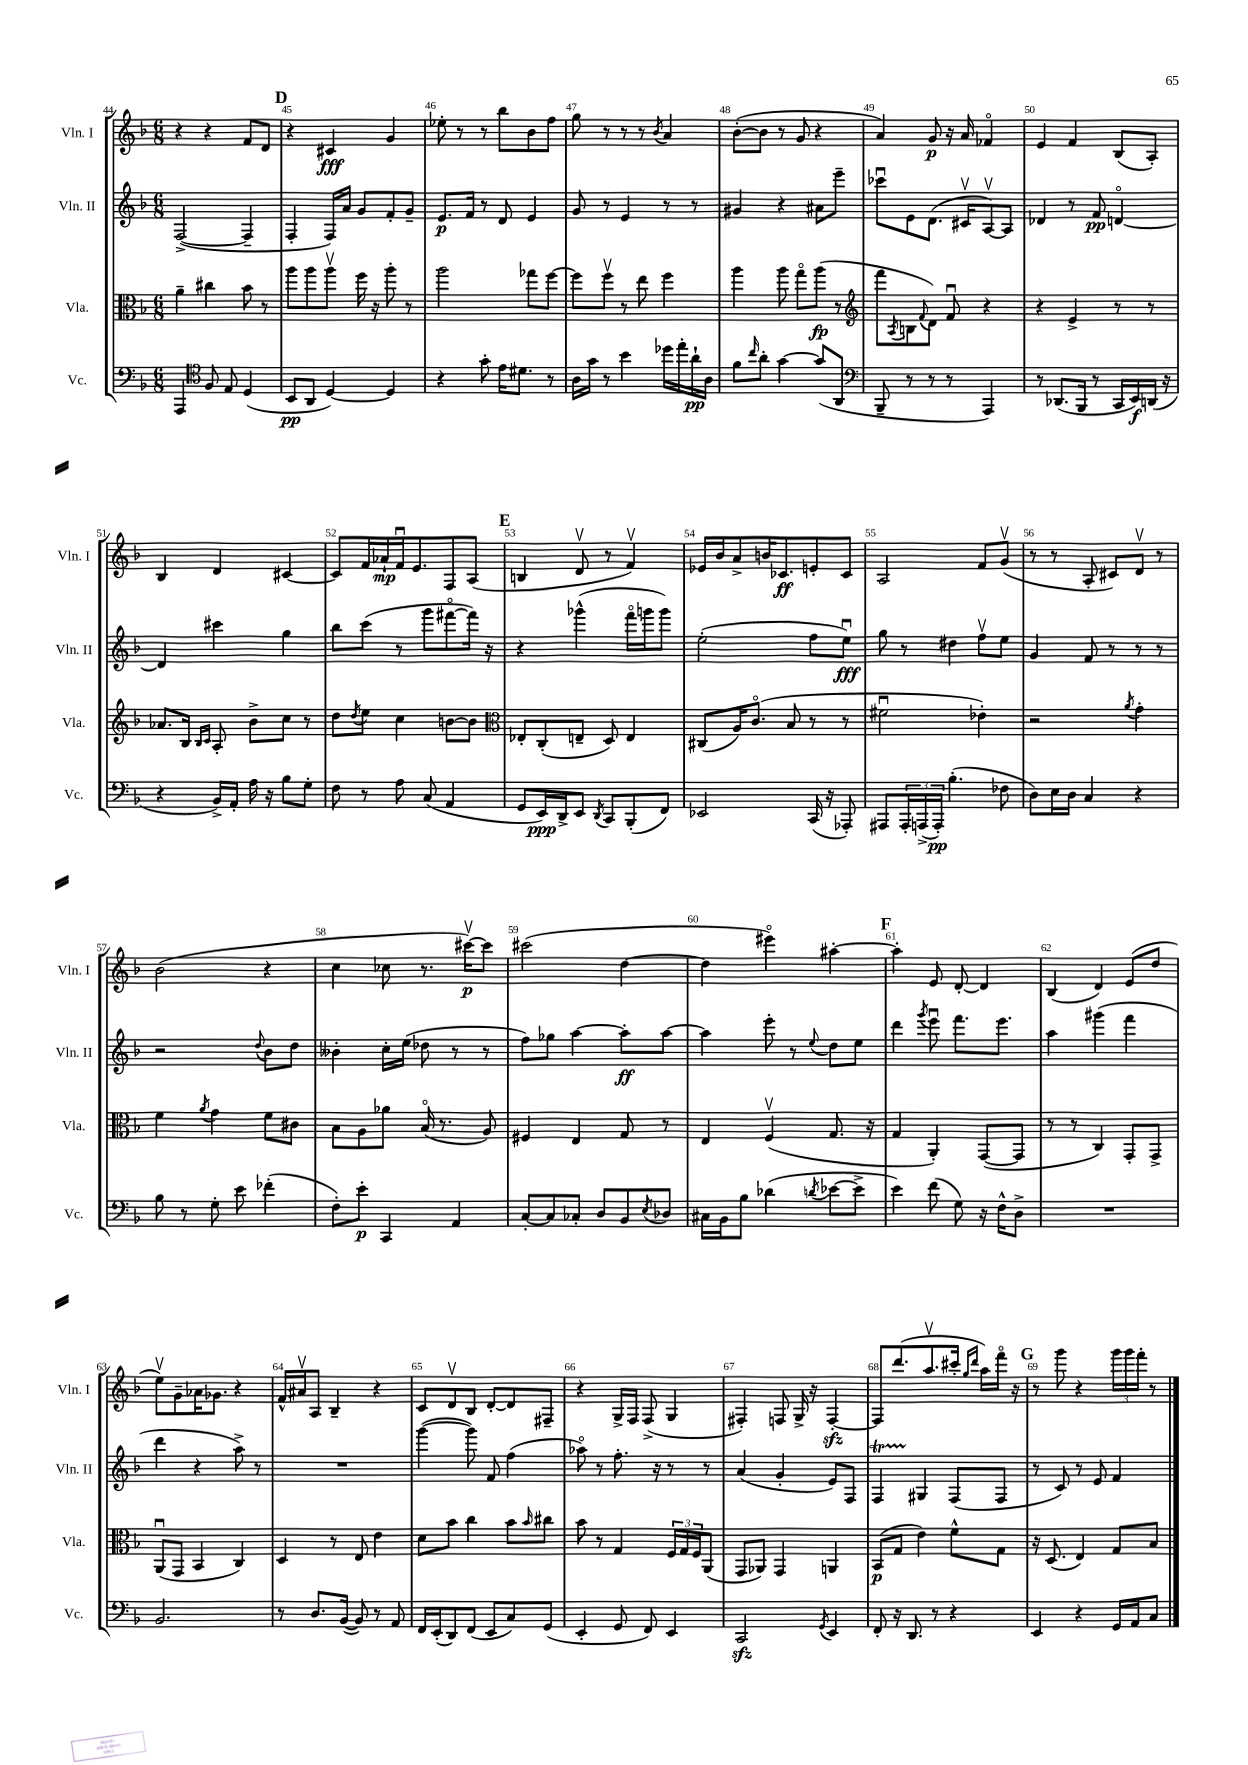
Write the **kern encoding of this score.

**kern	**kern	**kern	**kern
*staff4	*staff3	*staff2	*staff1
*clefF4	*clefC3	*clefG2	*clefG2
*k[b-]	*k[b-]	*k[b-]	*k[b-]
*M6/8	*M6/8	*M6/8	*M6/8
4AAA	4a~	([2F^	4r
*clefC4	*	*	*
8F	4cc#	.	4r
8E	.	.	.
(4D	8b-	4F~]	8f
.	8r	.	8d
=	=	=	=
8BB-	8aa	4F'	4r
8AA	8aa	.	.
[4D)	8aav	16F)	4c#
.	.	16a	.
.	16ff	8g	.
.	16r	.	.
4D]	8aa'	8f'	4g
.	8r	8g~	.
=	=	=	=
4r	2aa	8.e	8ee-'
.	.	.	8r
.	.	16f	.
8g'	.	8r	8r
16e	.	8d	8bb-
8.d#	.	.	.
.	8gg-	4e	8b-
8r	[8ff	.	8ff
=	=	=	=
16A	8ff]	8g	8gg
16g	.	.	.
8r	8ffv	8r	8r
4b-	8r	4e	8r
.	8ee	.	8r
.	.	.	8qb-
16dd-	4ff	8r	4a
16ee'	.	.	.
16a`	.	8r	.
16A	.	.	.
=	=	=	=
8f	4aa	4g#	([8b-'
16qqcc	.	.	.
8a'	.	.	8b-]
[4g	8aa	4r	8r
.	8ggo	.	8g
(8g]	(8aa	8a#	4r
8AA	8r	8eee~	.
=	=	=	=
*clefF4	*clefG2	*	*
8BBB-~	8fff	8ccc-u	4a)
.	8qA	.	.
8r	8B	8e	.
.	8qqf	.	.
8r	8d)	(8.d	8g
8r	8fu	.	16r
.	.	16c#v	16a
4AAA)	4r	[8Av)	4f-o
.	.	8A]	.
=	=	=	=
8r	4r	4d-	4e
(8.DD-	.	.	.
.	4e^	8r	4f
16BBB-	.	.	.
8r	.	8f	.
16CC	8r	[4do	(8B-
16EE)	.	.	.
(16DD	8r	.	8A')
16r	.	.	.
=	=	=	=
4r	8.a-	4d]	4B-
.	16B-	.	.
.	16qqB-	.	.
.	16qqc	.	.
16BB-^)	8A'	4ccc#	4d
16AA'	.	.	.
16A	8b-^	.	.
16r	.	.	.
8B-	8cc	4gg	[4c#
8G'	8r	.	.
=	=	=	=
8F	8dd	8bb-	8c#]
.	8qdd	.	.
8r	8ee	(8ccc	16f
.	.	.	16a-`
8A	4cc	8r	16fu
.	.	.	8.e
(8C	.	8ggg	.
4AA	[8b	[8fff#o	8F
.	8b]	16fff#])	(8A
.	.	16r	.
=	=	=	=
*	*clefC3	*	*
8GG	8E-'	4r	4B
16EE)	(8C'	.	.
16DD^	.	.	.
8EE	8E~	(4ggg-^^	8dv
8qDD	.	.	.
8CC	8D)	.	8r
(8BBB-'	4E	16fffo	4fv)
.	.	16ggg	.
8FF)	.	8ggg)	.
=	=	=	=
2EE-	(8C#	(2ee'	16e-
.	.	.	16b-
.	16A)	.	8a^
.	(8.co	.	.
.	.	.	16b
.	.	.	8.c-
.	8B-	.	.
(16CC	8r	8ff	8e'
16r	.	.	.
8AAA-')	8r	8eeu)	8c-
=	=	=	=
8AAA#	2f#u	8gg	2A
24AAA#'	.	8r	.
(24AAA^	.	.	.
24AAA')	.	.	.
(4.B-'	.	4dd#	.
.	4e-')	8ffv	8f
8F-	.	8ee	(8gv
=	=	=	=
8D)	2r	4g	8r
16E	.	.	8r
16D	.	.	.
4C	.	8f	8A'
.	.	8r	8c#)
.	8qa	.	.
4r	4g'	8r	8dv
.	.	8r	8r
=	=	=	=
8B-	4f	2r	(2b-
8r	.	.	.
.	8qa	.	.
8G'	4g	.	.
8e	.	.	.
.	.	8qqdd	.
(4f-'	8f	8b-	4r
.	8c#	8dd	.
=	=	=	=
8F')	8B-	4b--'	4cc
8e'	8A	.	.
4CC	8a-	16cc'	8cc-
.	.	(16ee	.
.	(16B-o	8dd-	8.r
.	8.r	.	.
4AA	.	8r	.
.	.	.	[16ccc#v)
.	8A)	8r	8ccc#]
=	=	=	=
[8C'	4F#	8ff)	(2ccc#
8C]	.	8gg-	.
8C-'	4E	[4aa	.
8D	.	.	.
8BB-	8G	8aa']	[4dd
8qE	.	.	.
8D-	8r	[8aa	.
=	=	=	=
16C#	4E	4aa]	4dd]
16BB-	.	.	.
8B-	.	.	.
(4d-	(4Fv	8eee'	4eee#o)
.	.	8r	.
8qd	.	8qqee	.
[8e-	8.G	8dd	[4aa#'
8e-^]	.	8ee	.
.	16r	.	.
=	=	=	=
4e)	4G	4ddd	4aa#']
.	.	8qggg	.
(8f	4AA')	8eeeu	8e
8G)	.	8.fff	[8d'
16r	([8GG	.	4d]
16F^^	.	8.eee	.
8D^	8GG]	.	.
=	=	=	=
2.r	8r	4aa	(4B-
.	8r	.	.
.	4C)	(4ggg#	4d)
.	8GG'	4fff	(8e
.	8GG^	.	8dd
=	=	=	=
2.BB-	(8AAu	4ddd	8eev)
.	8GG	.	8g~
.	4BB-	4r	16a-
.	.	.	8.g-
.	4C)	8aa^)	4r
.	.	8r	.
=	=	=	=
8r	4D	2.r	16f^^
.	.	.	16a#v
8.D	.	.	8A
.	8r	.	4B-~
([16BB-	.	.	.
8BB-])	8E	.	.
8r	4e	.	4r
8AA	.	.	.
=	=	=	=
16FF	8d	([4ggg	8c
(16EE'	.	.	.
8DD)	8b-	.	8dv
(8FF	4cc	8ggg])	8B-
8EE	.	8f	[8d'
8C)	8b-	(4ff	8d]
.	16qqb-	.	.
(8GG	8cc#	.	8F#~
=	=	=	=
4EE'	8b-	8aa-o)	4r
.	8r	8r	.
8GG	4G	8.ff'	16G^
.	.	.	16F
8FF)	.	.	(8F^
.	.	16r	.
4EE	24F	8r	4G
.	24G	.	.
.	24F	.	.
.	(8AA	8r	.
=	=	=	=
2CC	8GG	(4a	4F#')
.	8AA-)	.	.
.	4GG	4g'	8F
.	.	.	16G^
.	.	.	16r
8qGG	.	.	.
4EE	4AA	8e)	[4F'
.	.	8F	.
=	=	=	=
8FF'	(8BB-	4F	8F]
16r	8G	.	(8.ddd
8.DD	.	.	.
.	4e)	4G#	.
.	.	.	8.aav
8r	.	.	.
4r	8f^^	(8F	16ccc#'
.	.	.	16qqgg
.	.	.	16qqddd
.	.	.	16aa)
.	8G	8F	16fffo
.	.	.	16r
=	=	=	=
4EE	16r	8r	8r
.	(8.D	.	.
.	.	8c)	8ggg
4r	4E)	8r	4r
.	.	8e	.
16GG	8G	4f	24ggg
.	.	.	24ggg
16AA	.	.	.
.	.	.	24fff'
8C	8B-	.	8r
==	==	==	==
*-	*-	*-	*-
